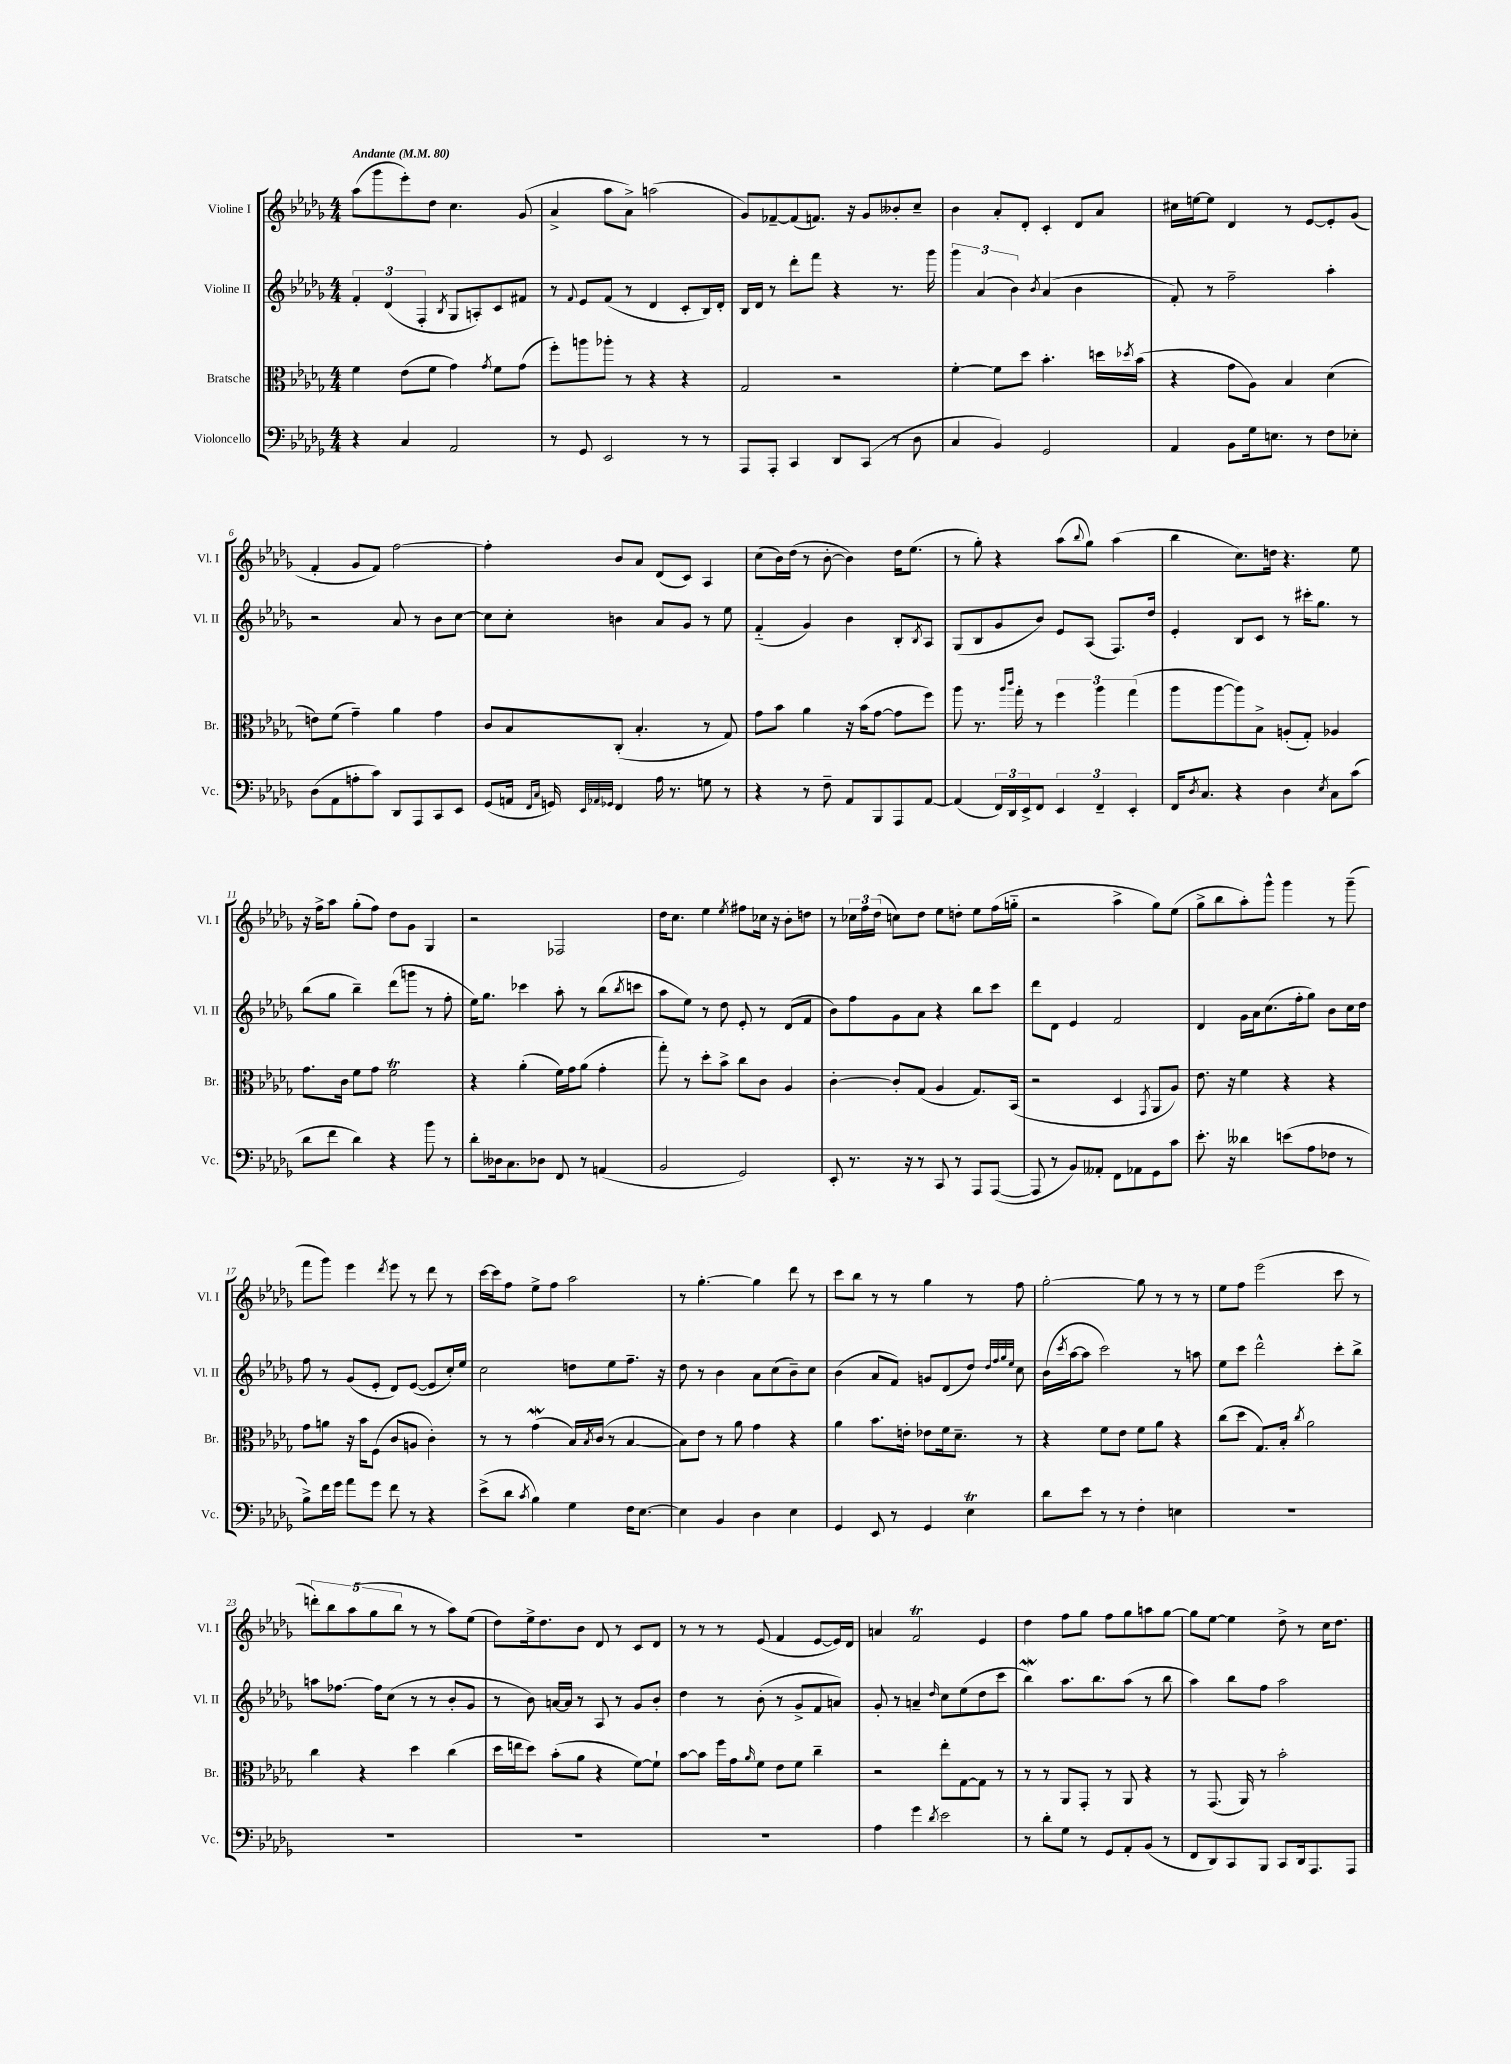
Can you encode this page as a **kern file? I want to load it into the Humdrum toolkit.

**kern	**kern	**kern	**kern
*staff4	*staff3	*staff2	*staff1
*clefF4	*clefC3	*clefG2	*clefG2
*k[b-e-a-d-g-]	*k[b-e-a-d-g-]	*k[b-e-a-d-g-]	*k[b-e-a-d-g-]
*M4/4	*M4/4	*M4/4	*M4/4
*MM80	*MM80	*MM80	*MM80
4r	4f	6f'	(8aa-
.	.	.	8ggg-
.	.	(6d-	.
4C	(8e-	.	8eee-')
.	.	6F'	.
.	8f	.	8dd-
.	.	8qB-	.
2AA-	4g-)	8G-	4.cc
.	.	8A')	.
.	8qg-	.	.
.	8f	8c	.
.	(8g-	8f#	(8g-
=	=	=	=
8r	8ff')	8r	4a-^
.	.	8qqf	.
8GG-	8aa	8e-	.
2EE-	8aa-'	(8f	8aa-
.	8r	8r	8a-^)
.	4r	4d-	(2aa
8r	4r	8c'	.
8r	.	16B-)	.
.	.	16d-'	.
=	=	=	=
8AAA-	2G-	16B-	8g-)
.	.	16d-	.
8AAA-'	.	8r	[8f-~
4CC	.	8ddd-'	(8f-]
.	.	8fff	8.f)
8DD-	2r	4r	.
.	.	.	16r
(8CC	.	.	8g-
8r	.	8.r	8b--'
8D-	.	.	8cc~
.	.	16ggg-	.
=	=	=	=
4C	[4f'	6ggg-	4b-
.	.	(6a-	.
4BB-)	8f]	.	8a-'
.	.	6b-)	.
.	8dd-	.	8d-'
.	.	8qb-	.
2GG-	4.b-'	(4a-	4c'
.	.	4b-	8d-
.	16dd	.	8a-
.	8qdd-	.	.
.	(16b-	.	.
=	=	=	=
4AA-	4r	8f')	16cc#
.	.	.	[16ee
.	.	8r	8ee]
8BB-	8g-	2ff~	4d-
16G-	8A-)	.	.
8.E	.	.	.
.	4B-	.	8r
8r	.	.	[8e-
8F	(4d-	4aa-'	8e-']
8E-'	.	.	(8g-
=	=	=	=
(8D-	8e)	2r	4f'
8AA-	(8f	.	.
8A'	4g-~)	.	8g-
8c)	.	.	8f)
8DD-	4a-	8a-	[2ff
8AAA-	.	8r	.
8CC	4g-	8b-	.
8EE-	.	[8cc	.
=	=	=	=
(8GG-	8c	8cc]	4ff']
16AA	8B-	8cc'	.
16qqFF	.	.	.
16qqC	.	.	.
16GG)	.	.	.
32qqEE-	.	.	.
32qqAA-	.	.	.
32qqGG-	.	.	.
4FF	(8C'	4b	8b-
.	4.B-'	.	8a-
16A-	.	8a-	(8d-
8.r	.	.	.
.	.	8g-	8c)
8G	8r	8r	4A-
8r	8G-)	8ee-	.
=	=	=	=
4r	8g-	(4f'~	(8cc
.	8b-	.	16b-)
.	.	.	(16dd-
8r	4a-	4g-)	8r
8F~	.	.	[8b-'
8AA-	16r	4b-	4b-])
.	(16b-	.	.
8BBB-	[8g-	.	.
8AAA-	8g-]	8B-'	16dd-
.	.	.	(8.ee-
.	.	8qB-	.
[8AA-	8ff)	8A-	.
=	=	=	=
(4AA-]	8aa-	(8G-	8r
.	8.r	8B-	8gg-')
24FF)	.	8g-	4r
24DD-	.	.	.
.	16qqaa-	.	.
.	16qqccc	.	.
.	16gg-'	.	.
24EE-^	.	.	.
8FF	8r	8b-)	.
6EE-	6ff	8e-	(8aa-
.	.	.	8qqbb-
.	.	(8A-	8gg-)
6FF~	6aa-	.	.
.	.	8.F)	(4aa-
6EE-'	(6gg-	.	.
.	.	16dd-	.
=	=	=	=
16FF	8aa-	4e-'	4bb-
8qD-	.	.	.
8.C	.	.	.
.	[8aa-	.	.
4r	8aa-])	8B-	8.cc)
.	8B-^	8c	.
.	.	.	16dd
4D-	(8A'	8r	4.r
.	8G-')	16ccc#'	.
.	.	8.gg-	.
8qE-	.	.	.
8C	4A-	.	.
(8c	.	8r	8ee-
=	=	=	=
8d-	8.g-	(8bb-	16r
.	.	.	16ff^
8f	.	8gg-	8aa-
.	16c	.	.
4d-)	8f	4bb-~)	(8gg-'
.	8g-	.	8ff)
4r	2f	(8ddd-	8dd-
.	.	8ggg	8g-
8b-	.	8r	4G-
8r	.	8ff'	.
=	=	=	=
8d-'	4r	16ee-)	2r
.	.	8.gg-	.
16D--	.	.	.
8.C	.	.	.
.	(4a-'	4ccc-	.
8D-	.	.	.
8FF	16f)	8aa-'	2F-
.	16g-	.	.
8r	(8a-	8r	.
(4AA	4g-'	(8bb-	.
.	.	8qbb-	.
.	.	8ccc	.
=	=	=	=
2BB-	8gg-')	8aa-	16dd-
.	.	.	8.cc
.	8r	8ee-)	.
.	8dd-'	8r	4ee-
.	8b-^	8dd-	.
.	.	.	8qee-
2GG-)	8cc	8e-'	8ff#
.	8c	8r	16cc-
.	.	.	16r
.	4A-	(8d-	8b-'
.	.	8f	8dd
=	=	=	=
8EE-'	[4c'	8b-)	8r
8.r	.	8ff	24cc-
.	.	.	24ff
.	.	.	(24dd-
.	8c']	8g-	8cc)
16r	.	.	.
8r	(8G-	8a-	8dd-
8CC	4A-	4r	8ee-
8r	.	.	8dd'
8AAA-	8.G-)	8bb-	8ee-
([8AAA-	.	8ccc	(16ff
.	(16BB-	.	16gg'~
=	=	=	=
8AAA-]	2r	8ddd-	2r
8r	.	8d-	.
8BB-)	.	4e-	.
8AA--'	.	.	.
8FF	4D-	2f	4aa-^
8AA-	.	.	.
.	8qGG-	.	.
8GG-	8AA-	.	8gg-)
8c	8A-)	.	(8ee-
=	=	=	=
8.e-'	8.e-	4d-	8gg-^
.	.	.	8bb-
16r	16r	.	.
4d--	4f	16g-	8aa-')
.	.	16a-	.
.	.	(8.cc	8ggg-^^
(8e	4r	.	4ggg-
.	.	16ff'	.
8A-	.	8gg-)	.
8F-	4r	8b-	8r
8r	.	16cc	(8ggg-~
.	.	16dd-	.
=	=	=	=
8B-^)	8g-	8ff	8fff
16f	8a	8r	8ggg-)
16g-	.	.	.
8a-	16r	(8g-	4eee-
.	16b-	.	.
8g-	(8F	8e-'	.
.	.	.	8qddd-
8f	8c	8d-)	8eee-
8r	8A	([8e-	8r
4r	4c')	8e-]	8ddd-
.	.	16cc')	8r
.	.	16ee-	.
=	=	=	=
(8e-^	8r	2cc	[16ccc
.	.	.	16ccc]
8d-	8r	.	8ff
8qc	.	.	.
4B-)	(4g-	.	8ee-^
.	.	.	8ff
4G-	16B-)	8dd	2aa-
.	8qB-	.	.
.	(16c	.	.
.	8r	8ee-	.
16F	[4B-	8.ff~	.
[8.E-	.	.	.
.	.	16r	.
=	=	=	=
4E-]	8B-])	8dd-	8r
.	8e-	8r	[4.gg-'
4BB-	8r	4b-	.
.	8a-	.	.
4D-	4g-	8a-	4gg-]
.	.	(8cc	.
4E-	4r	8b-~)	8ddd-
.	.	8cc	8r
=	=	=	=
4GG-	4a-	(4b-	8ccc
.	.	.	8bb-
8EE-	8.b-	8a-	8r
8r	.	8f)	8r
.	16e'	.	.
4GG-	8e-	8g	4gg-
.	16f	(8d-	.
.	8.d-~	.	.
4E-	.	8dd-)	8r
.	.	32qqdd-	.
.	.	32qqff	.
.	.	32qqgg-	.
.	.	32qqee-	.
.	8r	8cc	8ff
=	=	=	=
8d-	4r	(16b-	[2gg-'
.	.	8qccc	.
.	.	[16aa-	.
8e-	.	8aa-]	.
8r	8f	2ccc)	.
8r	8e-	.	.
4F'	8f	.	8gg-]
.	8a-	.	8r
4E	4r	8r	8r
.	.	8aa	8r
=	=	=	=
1r	(8cc	8ee-	8ee-
.	8dd-	8ccc	8ff
.	8.G-)	2ddd-^^	(2eee-
.	16B-'	.	.
.	8qcc	.	.
.	2a-	.	.
.	.	8ccc'	8ccc
.	.	8bb-^	8r
=	=	=	=
1r	4cc	8aa	10ddd')
.	.	.	10bb-
.	.	[8.ff-	.
.	.	.	(10aa-
.	4r	.	.
.	.	.	10gg-
.	.	16ff-]	.
.	.	(8cc	.
.	.	.	10bb-
.	4dd-	8r	8r
.	.	8r	8r
.	(4cc	8b-'	8aa-)
.	.	8g-	(8ee-
=	=	=	=
1r	16dd-	8r	8dd-)
.	16ee	.	.
.	8dd-)	8b-)	16ee-^
.	.	.	8.dd-
.	(8b-'	[16a	.
.	.	16a]	.
.	8a-	8r	8b-
.	4r	8A-	8d-
.	.	8r	8r
.	[8f)	8g-	8c
.	8f`]	8b-'	8d-
=	=	=	=
1r	[8b-	4dd-	8r
.	8b-]	.	8r
.	16ff	8r	8r
.	16g-	.	.
.	16qqa-	.	.
.	8f	(8b-'	(8e-
.	8e-	8r	4f
.	8f	8g-^	.
.	4cc~	8f	[8e-
.	.	8a)	16e-])
.	.	.	16d-
=	=	=	=
4A-	2r	8g-'	4a
.	.	8r	.
4g-	.	4a~	2f
8qd-	.	16qqdd-	.
2e-	8ee-'	8cc	.
.	[8G-	(8ee-	.
.	8G-]	8dd-	4e-
.	8r	8ccc	.
=	=	=	=
8r	8r	4bb-)	4dd-
8d-'	8r	.	.
8G-	8AA-	8.aa-	8ff
8r	8GG-'	.	8gg-
.	.	8.bb-	.
8GG-	8r	.	8ff
8AA-'	8AA-	(8aa-	8gg-
(8BB-	4r	8r	8aa
8r	.	8bb-	[8gg-
=	=	=	=
8FF	8r	4aa-)	8gg-]
8DD-)	(8.GG-	.	[8ee-
8CC	.	8bb-	4ee-]
.	16AA-)	.	.
8BBB-	8r	8ff	.
8CC	2b-'	2aa-	8dd-^
16DD-	.	.	8r
8.AAA-	.	.	.
.	.	.	16cc
.	.	.	8.dd-
8AAA-	.	.	.
==	==	==	==
*-	*-	*-	*-
